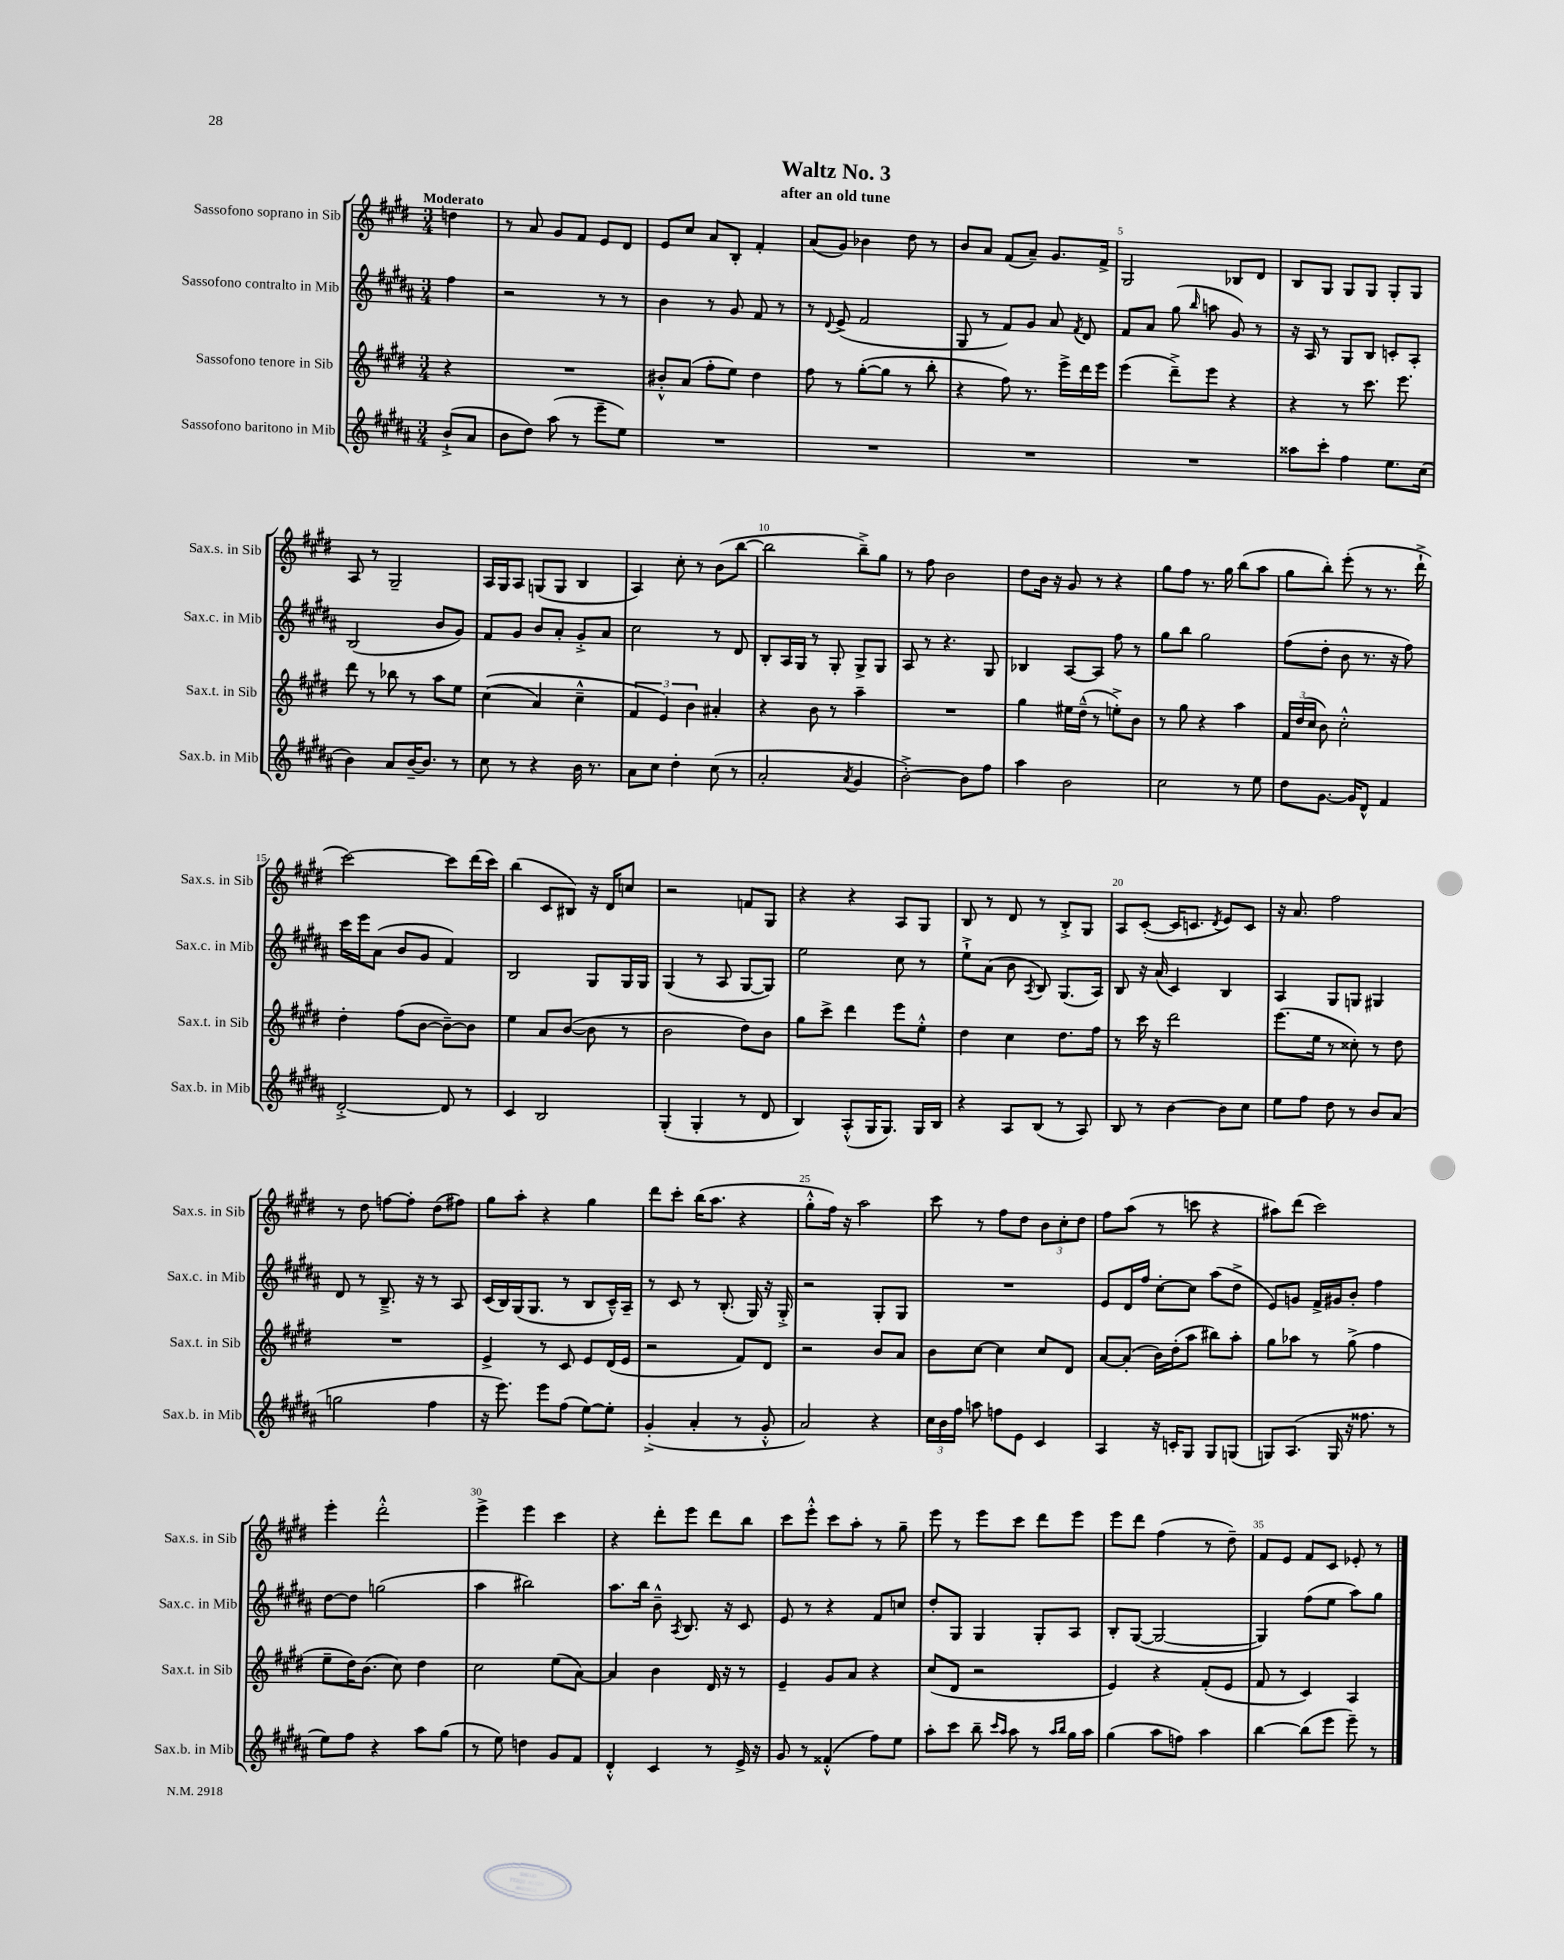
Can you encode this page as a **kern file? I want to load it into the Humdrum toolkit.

**kern	**kern	**kern	**kern
*staff4	*staff3	*staff2	*staff1
*clefG2	*clefG2	*clefG2	*clefG2
*k[f#c#g#d#a#]	*k[f#c#g#d#]	*k[f#c#g#d#a#]	*k[f#c#g#d#]
*M3/4	*M3/4	*M3/4	*M3/4
(8b`^	4r	4ff#	4dd
8a#	.	.	.
=	=	=	=
8b	2.r	2r	8r
8dd#)	.	.	8a
(8aa#	.	.	8g#
8r	.	.	8f#
8eee~	.	8r	8e
8ee)	.	8r	8d#
=	=	=	=
2.r	8b#'^^	4b	8e
.	(8a	.	8cc#
.	8ff#'	8r	8a
.	8ee)	8g#	8B'
.	4dd#	8f#	4f#'
.	.	8r	.
=	=	=	=
2.r	8ff#	8r	(8a
.	.	8qqd#	.
.	8r	(8e^	8g#)
.	([8gg#'	2f#	4b-
.	8gg#]	.	.
.	8r	.	8dd#
.	8bb'	.	8r
=	=	=	=
2.r	4r	8G#	8b
.	.	8r	8a
.	8ff#)	8f#)	(8f#
.	8.r	8g#	8a~)
.	.	8a#	8.g#
.	16eee^	.	.
.	.	8qf#	.
.	16ddd#	8d#	.
.	16eee	.	16f#^
=	=	=	=
2.r	(4eee	8f#	2G#
.	.	8a#	.
.	8ddd#~^)	(8gg#	.
.	.	16qqbb	.
.	8eee	8aa	.
.	4r	8g#)	8B-
.	.	8r	8d#
=	=	=	=
8aa##	4r	16r	8B
.	.	16A#	.
8ccc#'	.	8r	8G#
4ff#	8r	8G#	8G#
.	8.ccc#	8B	8G#
8.ee	.	8c'	8G#'
.	8.eee	.	.
.	.	8A#'	8G#
(16cc#	.	.	.
=	=	=	=
4b)	8ddd#	(2B	8A
.	8r	.	8r
8a#	8bb-	.	2G#~
[16b~	8r	.	.
8.b]	.	.	.
.	8aa	8b	.
8r	8ee	8g#)	.
=	=	=	=
8cc#	&((4cc#	8f#	16A
.	.	.	16G#
8r	.	8g#	8A
4r	4a)	8b	(8G
.	.	8a#'	8G
16b	4cc#~^^	8g#'^	4B
8.r	.	.	.
.	.	8a#	.
=	=	=	=
8a#	6f#	2cc#	4A)
8cc#	.	.	.
.	6e&)	.	.
4dd#'	.	.	8cc#'
.	6b	.	.
.	.	.	8r
(8cc#	4a#'	8r	(8b
8r	.	8d#	[8bb
=	=	=	=
2a#'	4r	8B'	2bb]
.	.	16A#	.
.	.	16G#	.
.	8b	8r	.
.	8r	8G#'	.
8qa#	.	.	.
4g#	4aa~	8G#^	8bb~^)
.	.	8G#	8gg#
=	=	=	=
[2b'^)	2.r	8A#	8r
.	.	8r	8ff#
.	.	4.r	2b
8b]	.	.	.
8ff#	.	8G#	.
=	=	=	=
4aa#	4gg#	4B-	8dd#
.	.	.	16b
.	.	.	16r
2b	16ee#	[8A#	8g#
.	(16dd#~^^	.	.
.	8r	8A#]	8r
.	8ee'^)	8ff#	4r
.	8b	8r	.
=	=	=	=
2cc#	8r	8gg#	8gg#
.	8gg#	8bb	8ff#
.	4r	2gg#	8.r
.	.	.	16gg#
8r	4aa	.	(8bb
8ee	.	.	8aa
=	=	=	=
8dd#	24f#	(8ff#	8gg#
.	(24dd#	.	.
.	24cc#	.	.
[8.g#	8b)	8dd#'	8bb')
.	2cc#'^^	8b	(8eee'
16g#]	.	.	.
8d#^^	.	8.r	8r
4f#	.	.	8.r
.	.	16r	.
.	.	8ff#)	.
.	.	.	16ddd#`^
=	=	=	=
[2d#'^	4dd#'	16ccc#	[2ccc#)
.	.	16eee	.
.	.	(8a#	.
.	(8ff#	8b	.
.	[8b	8g#	.
8d#]	8b~_)	4f#)	8ccc#]
8r	8b]	.	(16ddd#
.	.	.	16ccc#)
=	=	=	=
4c#	4ee	2B	(4bb
2B	8a	.	8c#
.	([8b	.	8B#)
.	8b]	8G#	16r
.	.	.	16d#
.	8r	16G#	8cc
.	.	16G#	.
=	=	=	=
(4G#'	2b	(4G#	2r
4G#'	.	8r	.
.	.	8A#	.
8r	8dd#)	[8G#	8f
8d#	8b	8G#])	8G#
=	=	=	=
4B)	8gg#	2ee	4r
.	8ccc#^	.	.
(8A#'^^	4ddd#	.	4r
16G#	.	.	.
8.G#)	.	.	.
.	8eee	8cc#	8A
16G#	8ee'^^	8r	8G#
16B	.	.	.
=	=	=	=
4r	4dd#	8ee`^	8B
.	.	(8a#	8r
8A#	4cc#	8b	8d#
.	.	8qA#	.
(8B	.	8B)	8r
8r	8.dd#	(8.G#	8B'^
8A#)	.	.	8G#
.	16ff#	16A#)	.
=	=	=	=
8B	8r	8B	8A
8r	16ccc#	16r	([8c#'
.	16r	(16a#	.
[4b	2ddd#	4c#)	16c#]
.	.	.	8.c
.	.	.	8qd#
8b]	.	4B	8e)
8cc#	.	.	8c
=	=	=	=
8ee	(8.eee	4A#	16r
.	.	.	8.a
8ff#	.	.	.
.	16ee	.	.
8dd#	8r	8G#	2ff#
8r	8cc##')	8G	.
8b	8r	4G#	.
(8a#	8dd#	.	.
=	=	=	=
2gg	2.r	8d#	8r
.	.	8r	8dd#
.	.	8.B~^	[8ff
.	.	.	8ff']
.	.	16r	.
4ff#	.	8r	(8dd#
.	.	8A#	8ff#)
=	=	=	=
16r	4e^	(16c#	8gg#
8.eee)	.	16B)	.
.	.	(16G#	8aa'
.	.	8.G#	.
8eee	8r	.	4r
(8ff#	8c#	8r	.
[8ee)	8e	8B	4gg#
8ee']	(16d#	16c#~^^)	.
.	16e	16A#~	.
=	=	=	=
(4g#'^	2r	8r	8ddd#
.	.	8c#	8ccc#'
4a#'	.	8r	(16bb
.	.	.	8.aa
.	.	(8.B'	.
8r	8f#)	.	4r
.	.	16G#)	.
8g#'^^	8d#	16r	.
.	.	16G#'^	.
=	=	=	=
2a#)	2r	2r	8gg#'^^
.	.	.	16ff#)
.	.	.	16r
.	.	.	2aa
4r	8b	8G#'	.
.	8a	8G#	.
=	=	=	=
24cc#	8b	2.r	8ccc#
24b	.	.	.
24ff#	.	.	.
8aa	[8cc#	.	8r
8ff	4cc#]	.	8ff#
8e	.	.	8dd#
4c#	8cc#	.	12b
.	.	.	12cc#'
.	8d#	.	.
.	.	.	12dd#
=	=	=	=
4A#	[8a	8e	8ff#
.	(8a']	16d#	(8aa
.	.	16ff#	.
16r	16b)	[8cc#'	8r
16c'	(16dd#'	.	.
8G#	8aa	8cc#]	8ccc
8G#	8bb#)	(8aa#	4r
(8G	8aa'	8dd#^	.
=	=	=	=
8G)	8gg#	8e)	8aa#)
(8.A#	8aa-	8g	(8ddd#
.	8r	16f#^	2ccc#)
16G	.	16g#	.
16r	(8gg#^	8b'	.
8.ff##	.	.	.
.	4ff#	4ff#	.
8r	.	.	.
=	=	=	=
8ee)	8ee~	[8dd#	4eee'
8ff#	16dd#)	8dd#]	.
.	(8.b	.	.
4r	.	(2gg	2ddd#'^^
.	8cc#)	.	.
8aa#	4dd#	.	.
(8gg#	.	.	.
=	=	=	=
8r	2cc#	4aa#	4eee^
8ee)	.	.	.
4dd	.	2bb#)	4eee
8g#	(8ee	.	4ccc#
8f#	[8a)	.	.
=	=	=	=
4d#'^^	4a]	8.aa#	4r
.	.	16bb	.
4c#	4b	8b~^^	8ddd#'
.	.	8qA#	.
.	.	8.B	8eee
8r	16d#	.	8ddd#
.	16r	16r	.
16e^	8r	8c#	8bb
16r	.	.	.
=	=	=	=
8g#	4e~	8e	8ccc#
8r	.	8r	8eee'^^
(4f##'^^	8g#	4r	8ccc#
.	8a	.	8aa'
8ff#)	4r	8f#	8r
8ee	.	8cc	8gg#~
=	=	=	=
8aa#'	(8cc#	8dd#'	8eee
8ccc#	8d#	8G#	8r
8bb~	2r	4G#	8eee
16qqccc#	.	.	.
16qqaa#	.	.	.
8aa#	.	.	8ccc#
8r	.	8G#'	8ddd#
16qqaa#	.	.	.
16qqbb	.	.	.
16gg#	.	8A#	8eee
16aa#	.	.	.
=	=	=	=
(4gg#	4e)	8B'	8eee
.	.	([8G#	8ddd#
8aa#	4r	2G#_	(4ff#
8ff)	.	.	.
4aa#	(8f#'	.	8r
.	8e	.	8dd#~)
=	=	=	=
[4bb	8f#	4G#])	8f#
.	8r	.	8e
(8bb]	4c#)	(8ff#	8f#
8eee	.	8ee	8c#
8eee~)	4A	8aa#)	8e-'
8r	.	8gg#	8r
==	==	==	==
*-	*-	*-	*-
